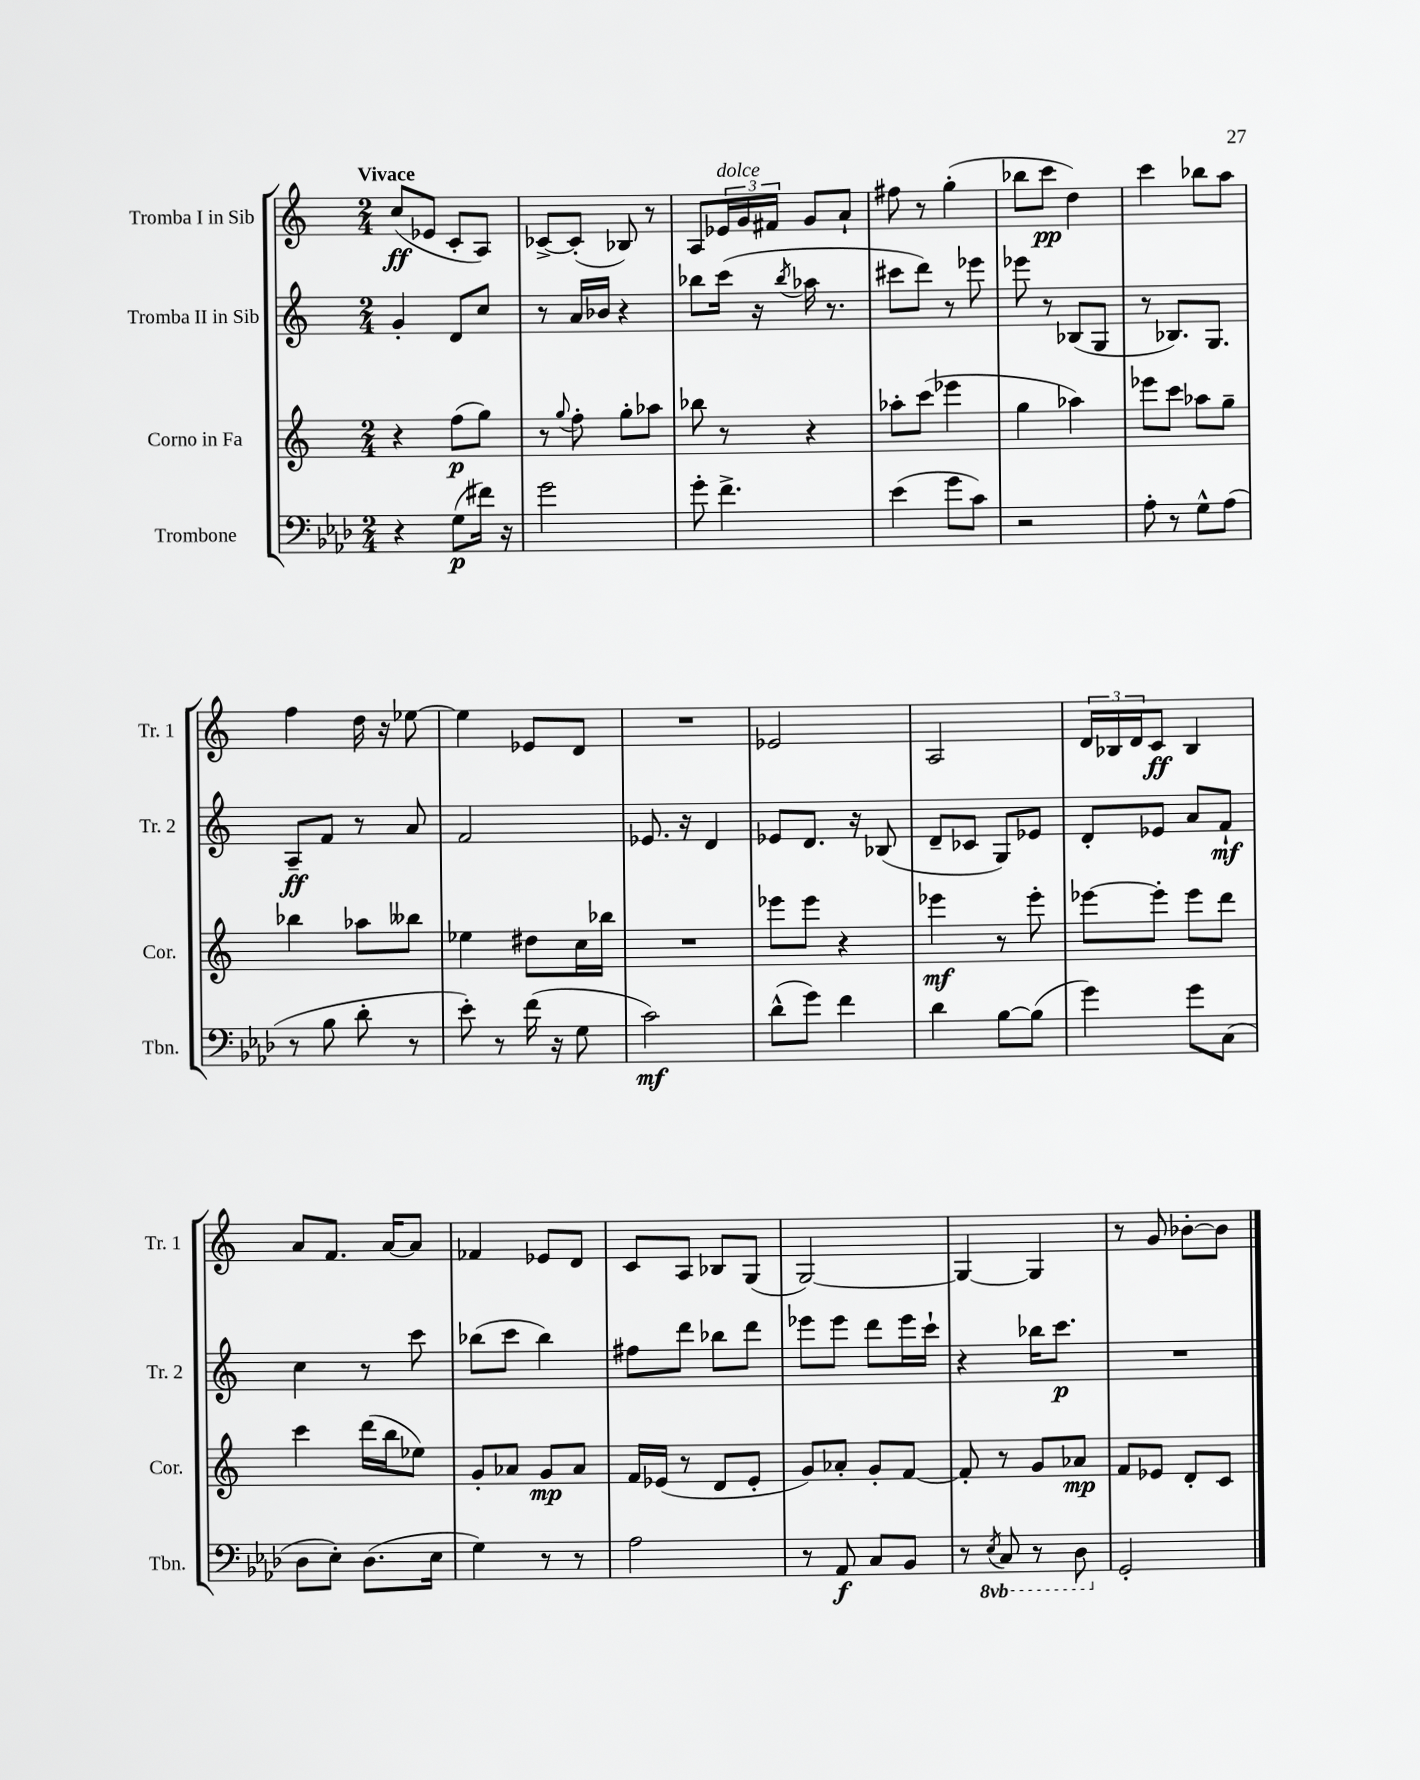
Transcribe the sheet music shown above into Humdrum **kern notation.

**kern	**kern	**kern	**kern
*staff4	*staff3	*staff2	*staff1
*clefF4	*clefG2	*clefG2	*clefG2
*k[b-e-a-d-]	*k[]	*k[]	*k[]
*M2/4	*M2/4	*M2/4	*M2/4
4r	4r	4g'	(8cc
.	.	.	8e-
(8G	(8ff	8d	8c'
16f#)	8gg)	8cc	8A)
16r	.	.	.
=	=	=	=
2g	8r	8r	[8c-^
.	8qqgg	.	.
.	8ff'	16a	(8c-']
.	.	16b-	.
.	8gg'	4r	8B-)
.	8aa-	.	8r
=	=	=	=
8g'	8bb-	8bb-	8A
4.f^	8r	(16ccc	24e-
.	.	.	24g
.	.	16r	.
.	.	.	24f#
.	.	8qbb-	.
.	4r	16aa-	8g
.	.	8.r	.
.	.	.	8a`
=	=	=	=
(4e-	8aa-'	8ccc#	8ff#
.	(8ccc	8ddd)	8r
8g	4eee-	8r	(4gg'
8c)	.	8eee-	.
=	=	=	=
2r	4gg	8eee-	8bb-
.	.	8r	8ccc
.	4aa-)	(8B-	4dd)
.	.	8G	.
=	=	=	=
8A-'	8eee-	8r	4ccc
8r	8ccc	8.B-)	.
8G^^	8aa-	.	8bb-
.	.	8.G	.
(8A-	8gg~	.	8aa
=	=	=	=
8r	4bb-	8A~	4ff
8B-	.	8f	.
8d-'	8aa-	8r	16dd
.	.	.	16r
8r	8bb--	8a	[8ee-
=	=	=	=
8e-')	4ee-	2f	4ee-]
8r	.	.	.
(16f	8dd#	.	8e-
16r	.	.	.
8G	16cc	.	8d
.	16bb-	.	.
=	=	=	=
2c)	2r	8.e-	2r
.	.	16r	.
.	.	4d	.
=	=	=	=
(8d-^^	8eee-	8e-	2e-
8g)	8eee-	8.d	.
4f	4r	.	.
.	.	16r	.
.	.	(8B-	.
=	=	=	=
4d-	4eee-	8d~	2A
.	.	8c-	.
[8B-	8r	8G)	.
(8B-]	8eee-'	8e-	.
=	=	=	=
4g)	[8eee-	8d'	24d
.	.	.	24B-
.	.	.	24d
.	8eee-']	8e-	8c
8g	8eee-	8a	4B-
(8C	8ddd	8f`	.
=	=	=	=
8D-	4ccc	4cc	8a
8E-')	.	.	8.f
(8.D-	(16ddd	8r	.
.	16bb	.	[16a
.	8ee-)	8ccc	8a]
16E-	.	.	.
=	=	=	=
4G)	8g'	(8bb-	4f-
.	8a-	8ccc	.
8r	8g	4bb-)	8e-
8r	8a-	.	8d
=	=	=	=
2A-	16f	8ff#	8c
.	(16e-	.	.
.	8r	8ddd	8A
.	8d	8bb-	8B-
.	8e-'	8ddd	(8G
=	=	=	=
8r	8g)	8eee-	[2G)
8AA-	8a-'	8eee-	.
8C	8g'	8ddd	.
8BB-	[8f	16eee-	.
.	.	16ccc`	.
=	=	=	=
8r	8f']	4r	4G_
8qEE-	.	.	.
8CC	8r	.	.
8r	8g	16bb-	4G]
.	.	8.ccc	.
8DD-	8a-	.	.
=	=	=	=
2GG'	8f	2r	8r
.	8e-	.	8g
.	8d'	.	[8b-'
.	8c	.	8b-]
==	==	==	==
*-	*-	*-	*-
